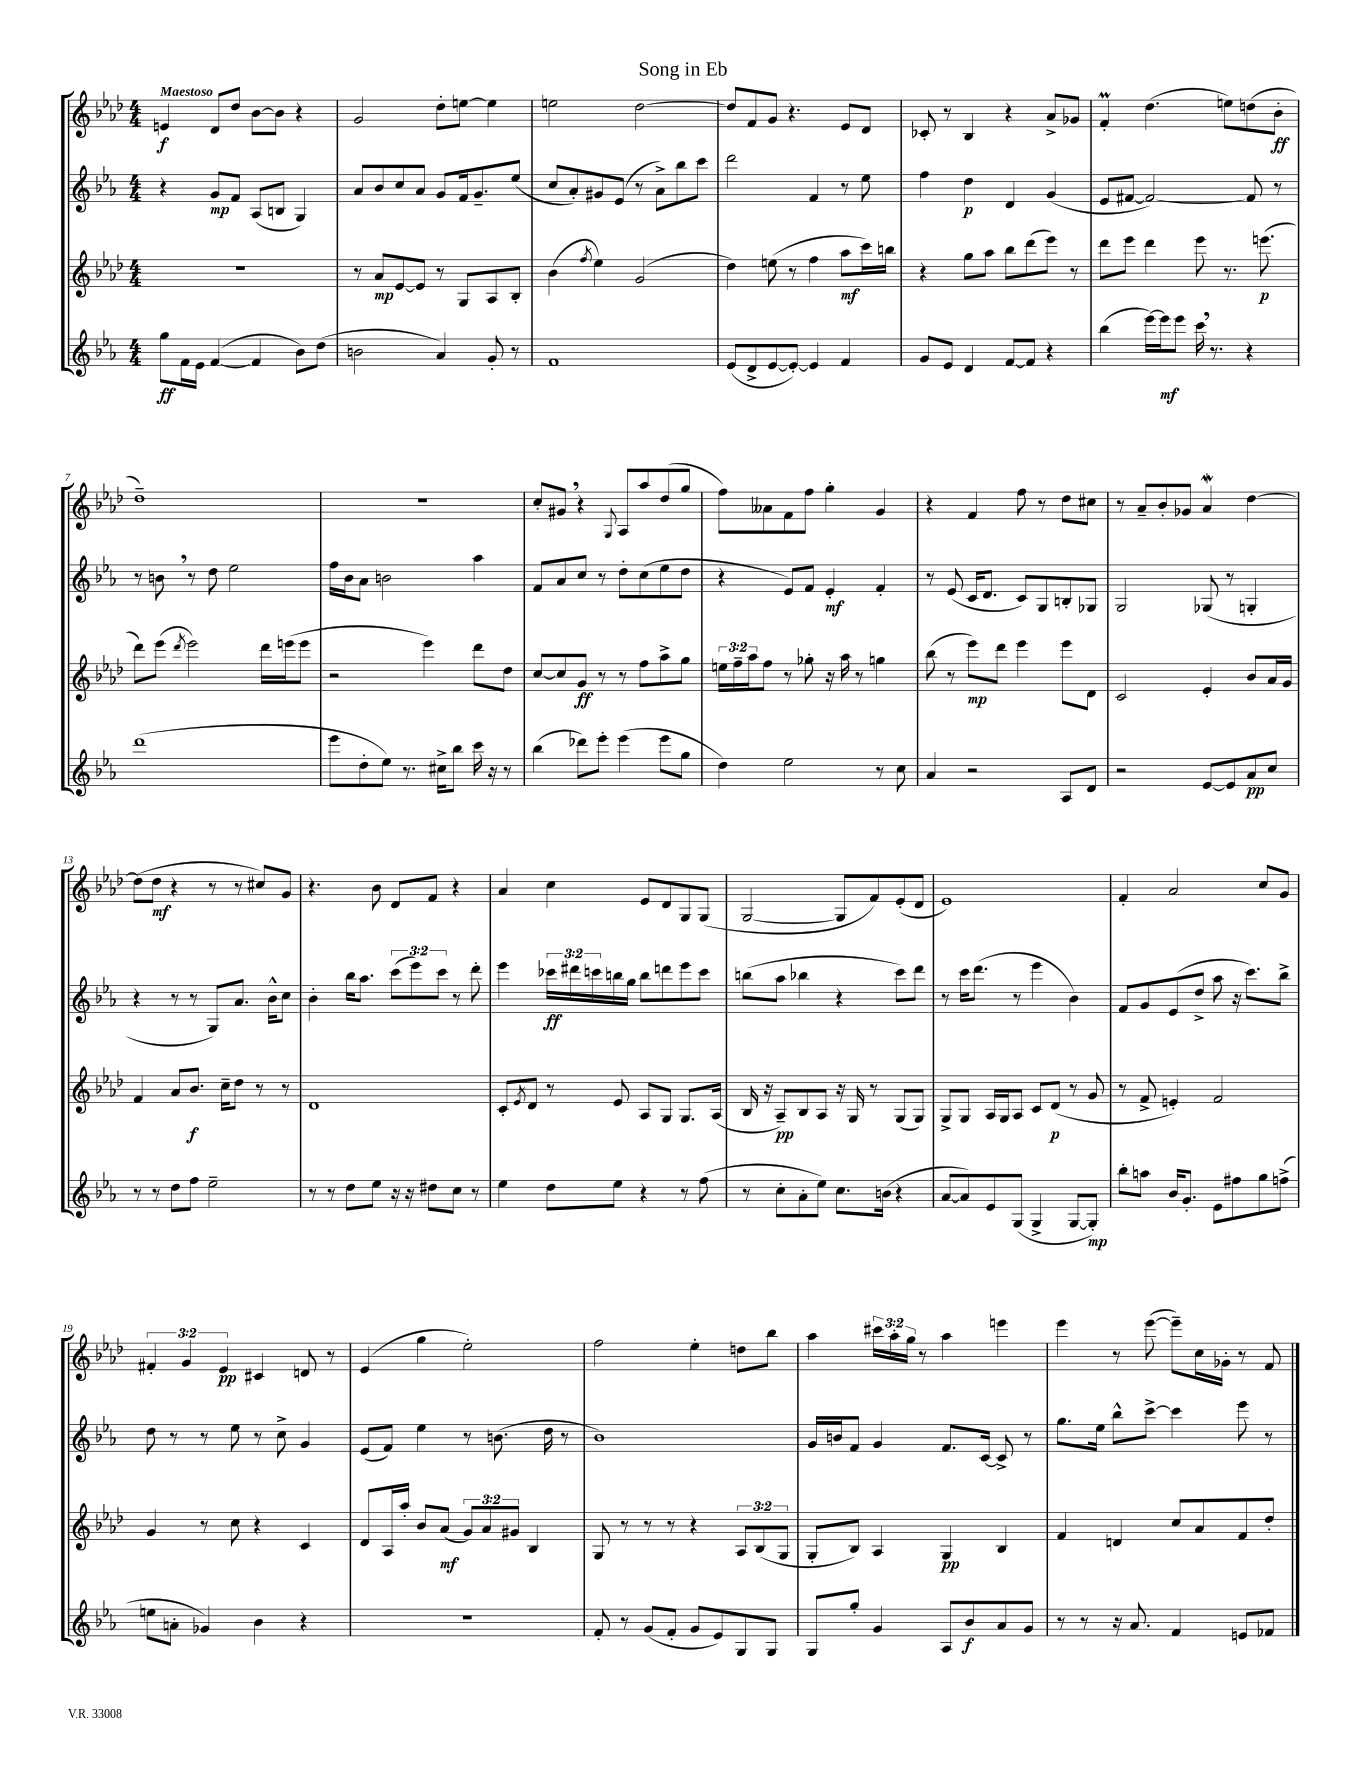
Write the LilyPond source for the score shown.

\header { title = "Song in Eb" }
<<
\new StaffGroup <<
\new Staff = "s0" {
    \clef treble \key aes \major \numericTimeSignature \time 4/4 \override Staff.TupletNumber.text = #tuplet-number::calc-fraction-text \tempo "Maestoso"
    e'4\f des'8 des''8 bes'8~ bes'8 r4 |
    g'2 des''8-. e''8~ e''4 |
    e''2 des''2~ |
    des''8 f'8 g'8 r4. ees'8 des'8 |
    ces'8-. r8 bes4 r4 aes'8-> ges'8 |
    f'4-.\prall des''4.( e''8) d''8( bes'8-.\ff |
    des''1--) |
    R1 |
    c''8-. gis'8 \breathe r4 \appoggiatura { g8 } aes8 aes''8 des''8( g''8 |
    f''8) aeses'8 f'8 f''8 g''4-. g'4 |
    r4 f'4 f''8 r8 des''8 cis''8 |
    r8 aes'8-- bes'8-. ges'8 aes'4\mordent des''4~ |
    des''8( des''8\mf r4 r8 r8 cis''8) g'8 |
    r4. bes'8 des'8 f'8 r4 |
    aes'4 c''4 ees'8 des'8 g8 g8( |
    g2~ g8 f'8) ees'8-.( des'8 |
    ees'1) |
    f'4-. aes'2 c''8 g'8 |
    \tuplet 3/2 { fis'4-. g'4 ees'4\pp } cis'4 d'8 r8 |
    ees'4( g''4 ees''2-.) |
    f''2 ees''4-. d''8 bes''8 |
    aes''4 \tuplet 3/2 { cis'''16 aes''16-. g''16 } r8 aes''4 e'''4 |
    ees'''4 r8 ees'''8~( ees'''8--) c''16 ges'16-. r8 f'8 \bar "|." |
}
\new Staff = "s1" {
    \clef treble \key ees \major \numericTimeSignature \time 4/4 \override Staff.TupletNumber.text = #tuplet-number::calc-fraction-text
    r4 g'8\mp f'8 aes8( b8 g4) |
    aes'8 bes'8 c''8 aes'8 g'8 f'16 g'8.-- ees''8( |
    c''8 aes'8-.) gis'8 ees'8( r8 aes'8->) bes''8 c'''8 |
    d'''2 f'4 r8 ees''8 |
    f''4 d''4\p d'4 g'4( |
    ees'8 fis'8~ fis'2~) fis'8 r8 |
    r8 b'8 \breathe r8 d''8 ees''2 |
    f''16 bes'16 aes'8 b'2 aes''4 |
    f'8 aes'8 c''8 r8 d''8-. c''8( ees''8 d''8 |
    r4 ees'8) f'8 ees'4-.\mf f'4-. |
    r8 ees'8( c'16 d'8. c'8) g8 b8-. ges8 |
    g2 ges8( r8 g4-. |
    r4 r8 r8 g8) aes'8. bes'16-^ c''8 |
    bes'4-. bes''16 aes''8. \tuplet 3/2 { c'''8( ees'''8) c'''8 } r8 d'''8-. |
    ees'''4 \tuplet 3/2 { ces'''16\ff dis'''16 c'''16 } b''16 g''16 b''8 d'''8 ees'''8 c'''8 |
    b''8( aes''8 bes''4 r4 c'''8) d'''8 |
    r8 c'''16 d'''8.( r8 ees'''4 bes'4) |
    f'8 g'8 ees'8( d''8-> aes''8 r16 c'''8.) bes''8-> |
    d''8 r8 r8 ees''8 r8 c''8-> g'4 |
    ees'8( f'8) ees''4 r8 b'8.( d''16 r8 |
    bes'1) |
    g'16 b'16 f'8 g'4 f'8. c'16~ c'8-> r8 |
    g''8. ees''16 bes''8-^ c'''8~-> c'''4 ees'''8 r8 \bar "|." |
}
\new Staff = "s2" {
    \clef treble \key aes \major \numericTimeSignature \time 4/4 \override Staff.TupletNumber.text = #tuplet-number::calc-fraction-text
    R1 |
    r8 aes'8\mp ees'8~ ees'8 r8 g8 aes8 bes8-. |
    bes'4( \acciaccatura { f''8 } ees''4) g'2( |
    des''4) e''8( r8 f''4 aes''8\mf c'''16) b''16 |
    r4 g''8 aes''8 bes''8 des'''8( ees'''8) r8 |
    des'''8 ees'''8 des'''4 ees'''8 r8. e'''8.\p( |
    des'''8) ees'''8( \acciaccatura { des'''8 } ees'''2) des'''16 e'''16( e'''8 |
    r2 ees'''4) des'''8 des''8 |
    c''8~ c''8 g'8\ff r8 r8 f''8 aes''8-> g''8 |
    \tuplet 3/2 { e''16 f''16-- aes''16 } f''8 r8 ges''8-. r16 aes''16 r8 g''4 |
    bes''8( r8 ees'''8\mp) des'''8 ees'''4 ees'''8 des'8 |
    c'2 ees'4-. bes'8 aes'16 g'16 |
    f'4 aes'8 bes'8.\f c''16-- des''8 r8 r8 |
    des'1 |
    c'8-. \acciaccatura { ees'8 } des'8 r8 ees'8 aes8 g8 g8. aes16( |
    bes16 r16 aes8--\pp) bes8 aes8 r16 g16 r8 g8( g8) |
    g8-> g8 aes16 g16 aes8 c'8 des'8\p( r8 g'8 |
    r8 f'8-> e'4-.) f'2 |
    g'4 r8 c''8 r4 c'4 |
    des'8 aes16 aes''16-. bes'8 aes'8\mf( \tuplet 3/2 { g'8) aes'8 gis'8 } bes4 |
    g8 r8 r8 r8 r4 \tuplet 3/2 { aes8 bes8( g8 } |
    g8-. bes8) aes4 g4\pp bes4 |
    f'4 d'4 c''8 aes'8 f'8 des''8-. \bar "|." |
}
\new Staff = "s3" {
    \clef treble \key ees \major \numericTimeSignature \time 4/4
    g''8\ff f'16 ees'16 f'4~( f'4 bes'8) d''8( |
    b'2 aes'4) g'8-. r8 |
    f'1 |
    ees'8( d'8-> ees'8~ ees'8~-.) ees'4 f'4 |
    g'8 ees'8 d'4 f'8~ f'8 r4 |
    bes''4( ees'''16~) ees'''16\mf ees'''8 c'''16 \breathe r8. r4 |
    d'''1( |
    ees'''8 d''8-. ees''8) r8. cis''16-> bes''8 c'''16 r16 r8 |
    bes''4( des'''8) ees'''8-. ees'''4( ees'''8 g''8 |
    d''4) ees''2 r8 c''8 |
    aes'4 r2 aes8 d'8 |
    r2 ees'8~ ees'8 aes'8\pp c''8 |
    r8 r8 d''8 f''8 ees''2-- |
    r8 r8 d''8 ees''8 r16 r16 dis''8 c''8 r8 |
    ees''4 d''8 ees''8 r4 r8 f''8( |
    r8 c''8-. aes'8-. ees''8) c''8. b'16( r4 |
    aes'8~ aes'8) ees'8 g8( g4-> g8~ g8-.\mp) |
    bes''8-. a''8 bes'16 g'8.-. ees'8 fis''8 g''8 f''8->( |
    e''8 a'8-. ges'4) bes'4 r4 |
    R1 |
    f'8-. r8 g'8( f'8-. g'8 ees'8) g8 g8 |
    g8 g''8-. g'4 aes8 bes'8\f aes'8 g'8 |
    r8 r8 r16 aes'8. f'4 e'8 fes'8 \bar "|." |
}
>>
>>
